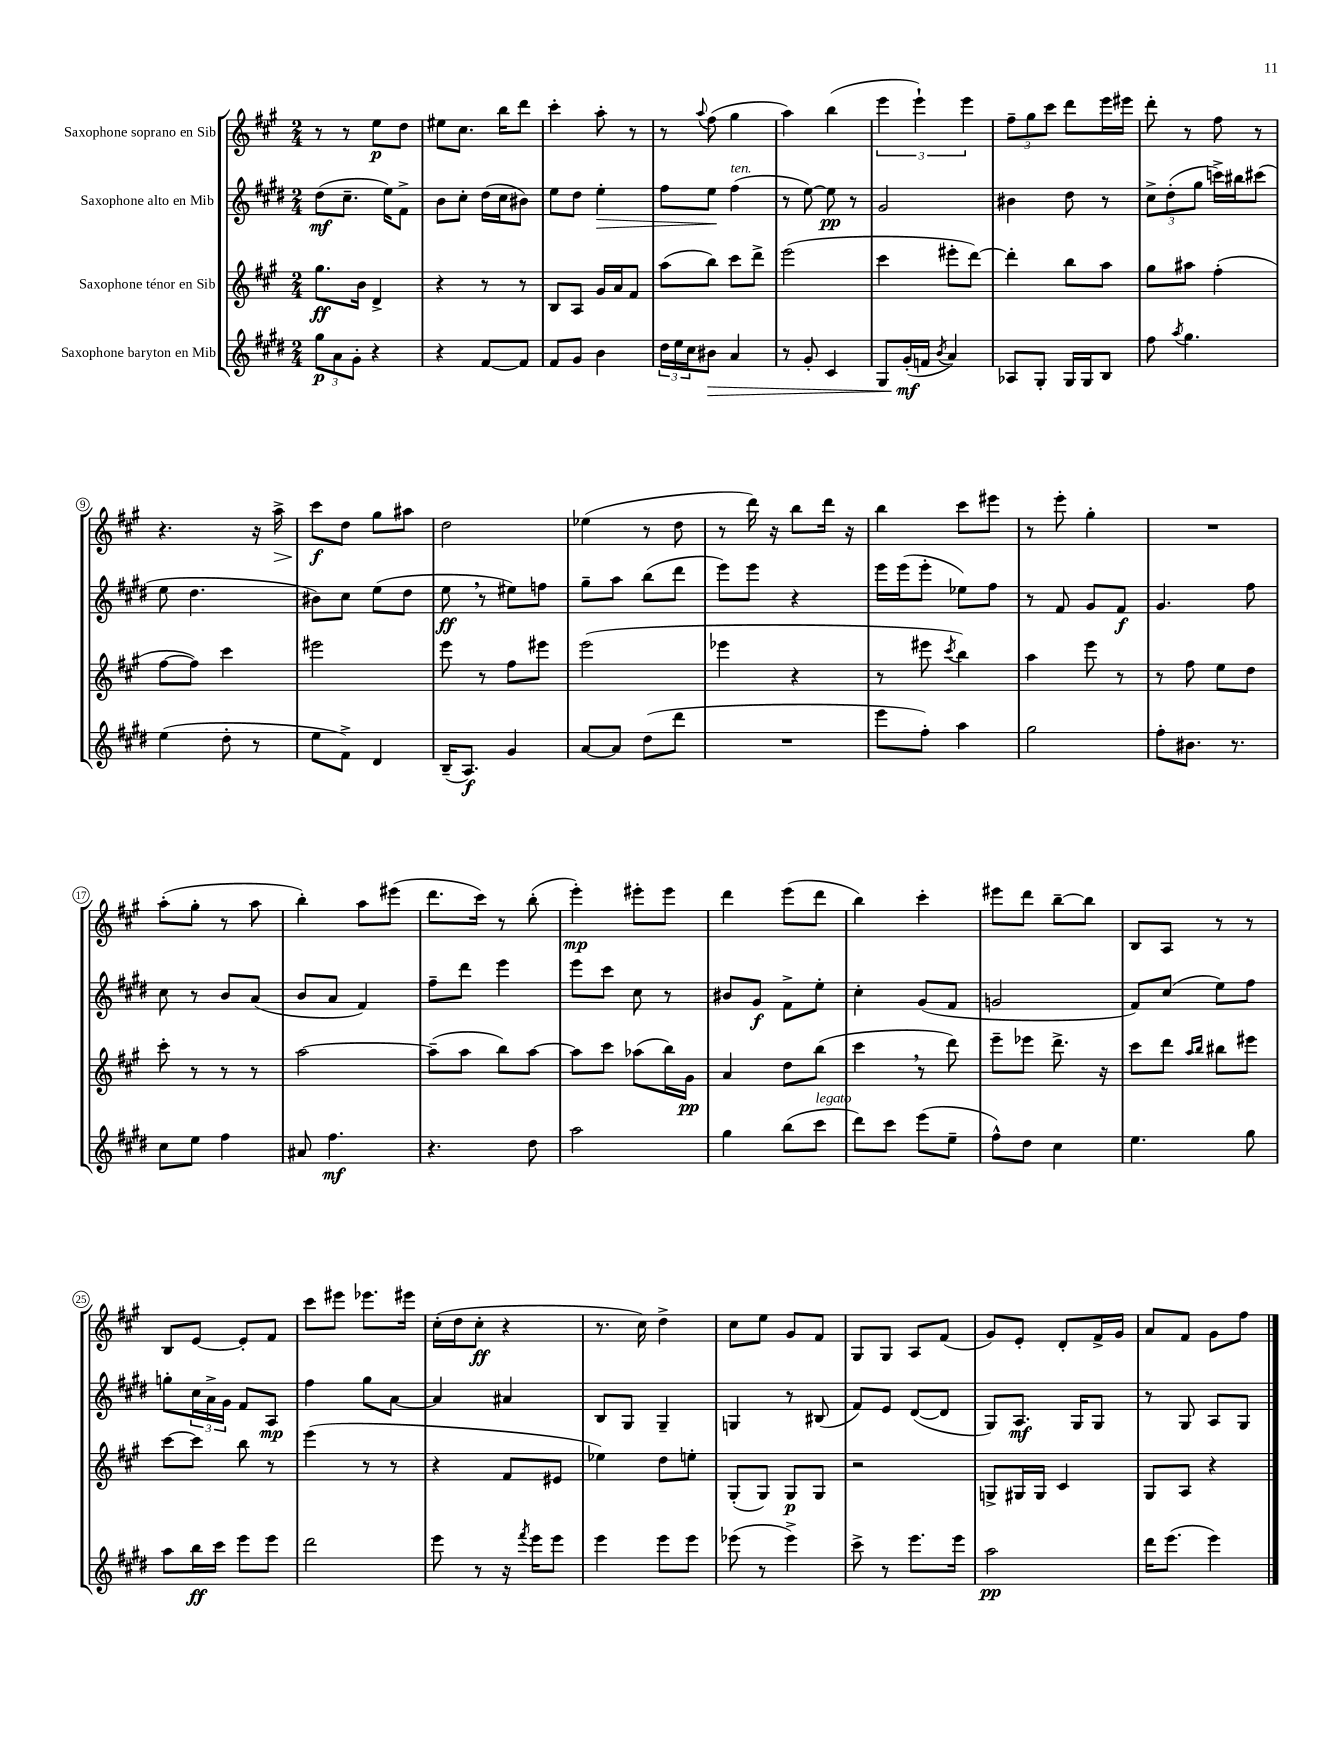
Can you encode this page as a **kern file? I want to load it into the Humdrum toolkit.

**kern	**dynam	**kern	**dynam	**kern	**dynam	**kern	**dynam
*part4	*part4	*part3	*part3	*part2	*part2	*part1	*part1
*staff4	*staff4	*staff3	*staff3	*staff2	*staff2	*staff1	*staff1
*I"Saxophone baryton en Mib	*	*I"Saxophone ténor en Sib	*	*I"Saxophone alto en Mib	*	*I"Saxophone soprano en Sib	*
*clefG2	*	*clefG2	*	*clefG2	*	*clefG2	*
*k[f#c#g#d#]	*	*k[f#c#g#]	*	*k[f#c#g#d#]	*	*k[f#c#g#]	*
*M2/4	*	*M2/4	*	*M2/4	*	*M2/4	*
=1	=1	=1	=1	=1	=1	=1	=1
12gg#\L	p	8.gg#\L	ff	(8dd#\L	mf	8r	.
12a\	.	.	.	.	.	.	.
.	.	.	.	8.cc#~\J	.	8r	.
12g#'\J	.	.	.	.	.	.	.
.	.	16b\Jk	.	.	.	.	.
4r	.	4d^/	.	.	.	8ee\L	p
.	.	.	.	16ee\KL)	.	.	.
.	.	.	.	8f#^\J	.	8dd\J	.
=2	=2	=2	=2	=2	=2	=2	=2
4r	.	4r	.	8b\L	.	8ee#X\L	.
.	.	.	.	8cc#'\J	.	8.cc#\J	.
[8f#/L	.	8r	.	(16dd#\LL	.	.	.
.	.	.	.	16cc#\J	.	16bb\KL	.
8f#/J]	.	8r	.	8b#X\J)	.	8ddd\J	.
=3	=3	=3	=3	=3	=3	=3	=3
8f#/L	.	8B/L	.	8ee\L	.	4ccc#'\	.
8g#/J	.	8A/J	.	8dd#\J	.	.	.
!	!	!	!	!	!LO:HP:b	!	!
4b\	.	16g#/LL	.	4ee'\	>	8aa'\	.
.	.	16a/J	.	.	.	.	.
.	.	8f#/J	.	.	.	8r	.
=4	=4	=4	=4	=4	=4	=4	=4
24dd#\LL	.	(8aa\L	.	8ff#\L	.	8r	.
24ee\	.	.	.	.	.	.	.
24cc#\J	.	.	.	.	.	.	.
.	.	.	.	.	.	8qqaa/	.
!	!LO:HP:b	!	!	!	!	!	!
8b#X\J	>	8bb\J)	.	8ee\J	.	(8ff#\	.
!	!	!	!	!LO:TX:a:i:t=ten.	!	!	!
4a/	.	8ccc#\L	.	(4ff#\	]	4gg#\	.
.	.	8ddd^\J	.	.	.	.	.
=5	=5	=5	=5	=5	=5	=5	=5
8r	.	(2eee\	.	8r	.	4aa\)	.
8g#'/	.	.	.	[8ee\)	.	.	.
4c#/	.	.	.	8ee\]	pp	(4bb\	.
.	.	.	.	8r	.	.	.
=6	=6	=6	=6	=6	=6	=6	=6
8G#/L	.	4ccc#\	.	2g#/	.	6eee\	.
(16g#'/L	mf	.	.	.	.	.	.
.	.	.	.	.	.	6eee`\)	.
16fn/JJ	]	.	.	.	.	.	.
8qb/	.	.	.	.	.	.	.
4a/)	.	8eee#X'\L	.	.	.	.	.
.	.	.	.	.	.	6eee\	.
.	.	[8ddd\J)	.	.	.	.	.
=7	=7	=7	=7	=7	=7	=7	=7
8A-X/L	.	4ddd'\]	.	4b#X\	.	12ff#~\L	.
.	.	.	.	.	.	12gg#\	.
8G#'/J	.	.	.	.	.	.	.
.	.	.	.	.	.	12ccc#\J	.
16G#/LL	.	8bb\L	.	8dd#\	.	8ddd\L	.
16G#/J	.	.	.	.	.	.	.
8B/J	.	8aa\J	.	8r	.	16eee\L	.
.	.	.	.	.	.	16eee#X\JJ	.
=8	=8	=8	=8	=8	=8	=8	=8
8ff#\	.	8gg#\L	.	12cc#^\L	.	8ddd'\	.
.	.	.	.	(12dd#'\	.	.	.
8qaa/	.	.	.	.	.	.	.
4.gg#\	.	8aa#X\J	.	.	.	8r	.
.	.	.	.	12gg#\J	.	.	.
.	.	(4ff#'\	.	16cccn^\LL)	.	8ff#\	.
.	.	.	.	16bb#X\J	.	.	.
.	.	.	.	(8ccc#X\J	.	8r	.
!!LO:LB:g=z
=9	=9	=9	=9	=9	=9	=9	=9
(4ee\	.	[8ff#\L	.	8ee\	.	4.r	.
.	.	8ff#\J])	.	4.dd#\	.	.	.
8dd#'\	.	4ccc#\	.	.	.	.	.
8r	.	.	.	.	.	16r	.
!	!	!	!	!	!	!	!LO:HP:b
.	.	.	.	.	.	16aa^\	>
=10	=10	=10	=10	=10	=10	=10	=10
8ee\L	.	2eee#X\	.	8b#X\L)	.	8ccc#\L	f
8f#^\J)	.	.	.	8cc#\J	.	8dd\J	]
4d#/	.	.	.	(8ee\L	.	8gg#\L	.
.	.	.	.	8dd#\J	.	8aa#X\J	.
=11	=11	=11	=11	=11	=11	=11	=11
(16B~/KL	.	8eee\	.	8ee,\	ff	2dd\	.
8.A/J)	f	.	.	.	.	.	.
.	.	8r	.	8r	.	.	.
4g#/	.	8ff#\L	.	8ee#X\L)	.	.	.
.	.	8eee#X\J	.	8ffn\J	.	.	.
=12	=12	=12	=12	=12	=12	=12	=12
[8a/L	.	(2eee\	.	8gg#~\L	.	(4ee-X\	.
8a/J]	.	.	.	8aa\J	.	.	.
(8dd#\L	.	.	.	(8bb\L	.	8r	.
8ddd#\J	.	.	.	8ddd#\J	.	8dd\	.
=13	=13	=13	=13	=13	=13	=13	=13
2r	.	4eee-X\	.	8eee\L)	.	8r	.
.	.	.	.	8eee\J	.	16ddd\)	.
.	.	.	.	.	.	16r	.
.	.	4r	.	4r	.	8bb\L	.
.	.	.	.	.	.	16ddd\Jk	.
.	.	.	.	.	.	16r	.
=14	=14	=14	=14	=14	=14	=14	=14
8eee\L	.	8r	.	16eee\LL	.	4bb\	.
.	.	.	.	(16eee\J	.	.	.
8ff#'\J)	.	8eee#X\	.	8eee'\J	.	.	.
.	.	8qccc#/	.	.	.	.	.
4aa\	.	4bb\)	.	8ee-X\L)	.	8ccc#\L	.
.	.	.	.	8ff#\J	.	8eee#X\J	.
=15	=15	=15	=15	=15	=15	=15	=15
2gg#\	.	4aa\	.	8r	.	8r	.
.	.	.	.	8f#/	.	8eee'\	.
.	.	8eee\	.	8g#/L	.	4gg#'\	.
.	.	8r	.	8f#/J	f	.	.
=16	=16	=16	=16	=16	=16	=16	=16
8ff#'\L	.	8r	.	4.g#/	.	2r	.
8.b#X\J	.	8ff#\	.	.	.	.	.
.	.	8ee\L	.	.	.	.	.
8.r	.	.	.	.	.	.	.
.	.	8dd\J	.	8ff#\	.	.	.
!!LO:LB:g=z
=17	=17	=17	=17	=17	=17	=17	=17
8cc#\L	.	8ccc#'\	.	8cc#\	.	(8aa'\L	.
8ee\J	.	8r	.	8r	.	8gg#'\J	.
4ff#\	.	8r	.	8b/L	.	8r	.
.	.	8r	.	(8a/J	.	8aa\	.
=18	=18	=18	=18	=18	=18	=18	=18
8a#X/	.	[2aa\	.	8b/L	.	4bb'\)	.
4.ff#\	mf	.	.	8a/J	.	.	.
.	.	.	.	4f#/)	.	8aa\L	.
.	.	.	.	.	.	(8eee#X\J	.
=19	=19	=19	=19	=19	=19	=19	=19
4.r	.	(8aa~\L]	.	8ff#~\L	.	8.ddd\L	.
.	.	8aa\J	.	8ddd#\J	.	.	.
.	.	.	.	.	.	16ccc#\Jk)	.
.	.	8bb\L)	.	4eee\	.	8r	.
8dd#\	.	[8aa\J	.	.	.	(8bb'\	.
=20	=20	=20	=20	=20	=20	=20	=20
2aa\	.	8aa\L]	.	8eee\L	.	4eee'\)	mp
.	.	8ccc#\J	.	8ccc#\J	.	.	.
.	.	(8aa-X\L	.	8cc#\	.	8eee#X'\L	.
.	.	16bb\L)	.	8r	.	8eee#\J	.
.	.	16g#\JJ	pp	.	.	.	.
=21	=21	=21	=21	=21	=21	=21	=21
4gg#\	.	4a/	.	8b#X/L	.	4ddd\	.
.	.	.	.	8g#/J	f	.	.
(8bb\L	.	8dd\L	.	8f#^\L	.	(8eee\L	.
!LO:TX:a:i:t=legato	!	!	!	!	!	!	!
8ccc#\J	.	(8bb\J	.	8ee'\J	.	8ddd\J	.
=22	=22	=22	=22	=22	=22	=22	=22
8ddd#\L)	.	4ccc#,\	.	4cc#'\	.	4bb\)	.
8ccc#\J	.	.	.	.	.	.	.
(8eee\L	.	8r	.	(8g#/L	.	4ccc#'\	.
8ee~\J	.	8ddd\)	.	8f#/J	.	.	.
=23	=23	=23	=23	=23	=23	=23	=23
8ff#^^\L)	.	8eee~\L	.	2gn/	.	8eee#X\L	.
8dd#\J	.	8eee-X\J	.	.	.	8ddd\J	.
4cc#\	.	8.ddd^\	.	.	.	[8bb~\L	.
.	.	.	.	.	.	8bb\J]	.
.	.	16r	.	.	.	.	.
=24	=24	=24	=24	=24	=24	=24	=24
4.ee\	.	8ccc#\L	.	8f#/L)	.	8B/L	.
.	.	8ddd\J	.	(8cc#/J	.	8A/J	.
.	.	16qqaa/LL	.	.	.	.	.
.	.	16qqbb/JJ	.	.	.	.	.
.	.	8bb#X\L	.	8ee\L)	.	8r	.
8gg#\	.	8eee#X\J	.	8ff#\J	.	8r	.
!!LO:LB:g=z
=25	=25	=25	=25	=25	=25	=25	=25
8aa\L	.	[8ccc#\L	.	8ggn'\L	.	8B/L	.
16bb\L	ff	8ccc#\J]	.	24cc#\L	.	[8e/J	.
.	.	.	.	24a^\	.	.	.
16ccc#\JJ	.	.	.	.	.	.	.
.	.	.	.	24g#\JJ	.	.	.
8eee\L	.	8bb\	.	8f#/L	.	8e'/L]	.
8eee\J	.	8r	.	8A/J	mp	8f#/J	.
=26	=26	=26	=26	=26	=26	=26	=26
2ddd#\	.	(4eee\	.	4ff#\	.	8ccc#\L	.
.	.	.	.	.	.	8eee#X\J	.
.	.	8r	.	8gg#\L	.	8.eee-X\L	.
.	.	8r	.	[8a\J	.	.	.
.	.	.	.	.	.	16eee#X\Jk	.
=27	=27	=27	=27	=27	=27	=27	=27
8eee\	.	4r	.	4a/]	.	(16cc#'\LL	.
.	.	.	.	.	.	16dd\J	.
8r	.	.	.	.	.	8cc#'\J	ff
16r	.	8f#/L	.	4a#X/	.	4r	.
8qfff#/	.	.	.	.	.	.	.
16eee\KL	.	.	.	.	.	.	.
8eee\J	.	8e#X/J	.	.	.	.	.
=28	=28	=28	=28	=28	=28	=28	=28
4eee\	.	4ee-X\)	.	8B/L	.	8.r	.
.	.	.	.	8G#/J	.	.	.
.	.	.	.	.	.	16cc#\)	.
8eee\L	.	8dd\L	.	4G#~/	.	4dd^\	.
8eee\J	.	8een'\J	.	.	.	.	.
=29	=29	=29	=29	=29	=29	=29	=29
(8eee-X\	.	(8G#'/L	.	4Gn/	.	8cc#\L	.
8r	.	8G#/J)	.	.	.	8ee\J	.
4eee-^\)	.	8G#/L	p	8r	.	8g#/L	.
.	.	8G#/J	.	(8B#X/	.	8f#/J	.
=30	=30	=30	=30	=30	=30	=30	=30
8ccc#^\	.	2r	.	8f#/L)	.	8G#/L	.
8r	.	.	.	8e/J	.	8G#/J	.
8.eee\L	.	.	.	([8d#/L	.	8A/L	.
.	.	.	.	8d#/J]	.	(8f#/J	.
16eee\Jk	.	.	.	.	.	.	.
=31	=31	=31	=31	=31	=31	=31	=31
2aa\	pp	8Gn^/L	.	8G#/L)	.	8g#/L)	.
.	.	16G#X/L	.	8.A/J	mf	8e'/J	.
.	.	16G#/JJ	.	.	.	.	.
.	.	4c#/	.	.	.	8d'/L	.
.	.	.	.	16G#/KL	.	.	.
.	.	.	.	8G#/J	.	16f#^/L	.
.	.	.	.	.	.	16g#/JJ	.
=32	=32	=32	=32	=32	=32	=32	=32
16ddd#\KL	.	8G#/L	.	8r	.	8a/L	.
(8.eee\J	.	.	.	.	.	.	.
.	.	8A/J	.	8G#/	.	8f#/J	.
4eee\)	.	4r	.	8A/L	.	8g#\L	.
.	.	.	.	8G#/J	.	8ff#\J	.
==	==	==	==	==	==	==	==
*-	*-	*-	*-	*-	*-	*-	*-
